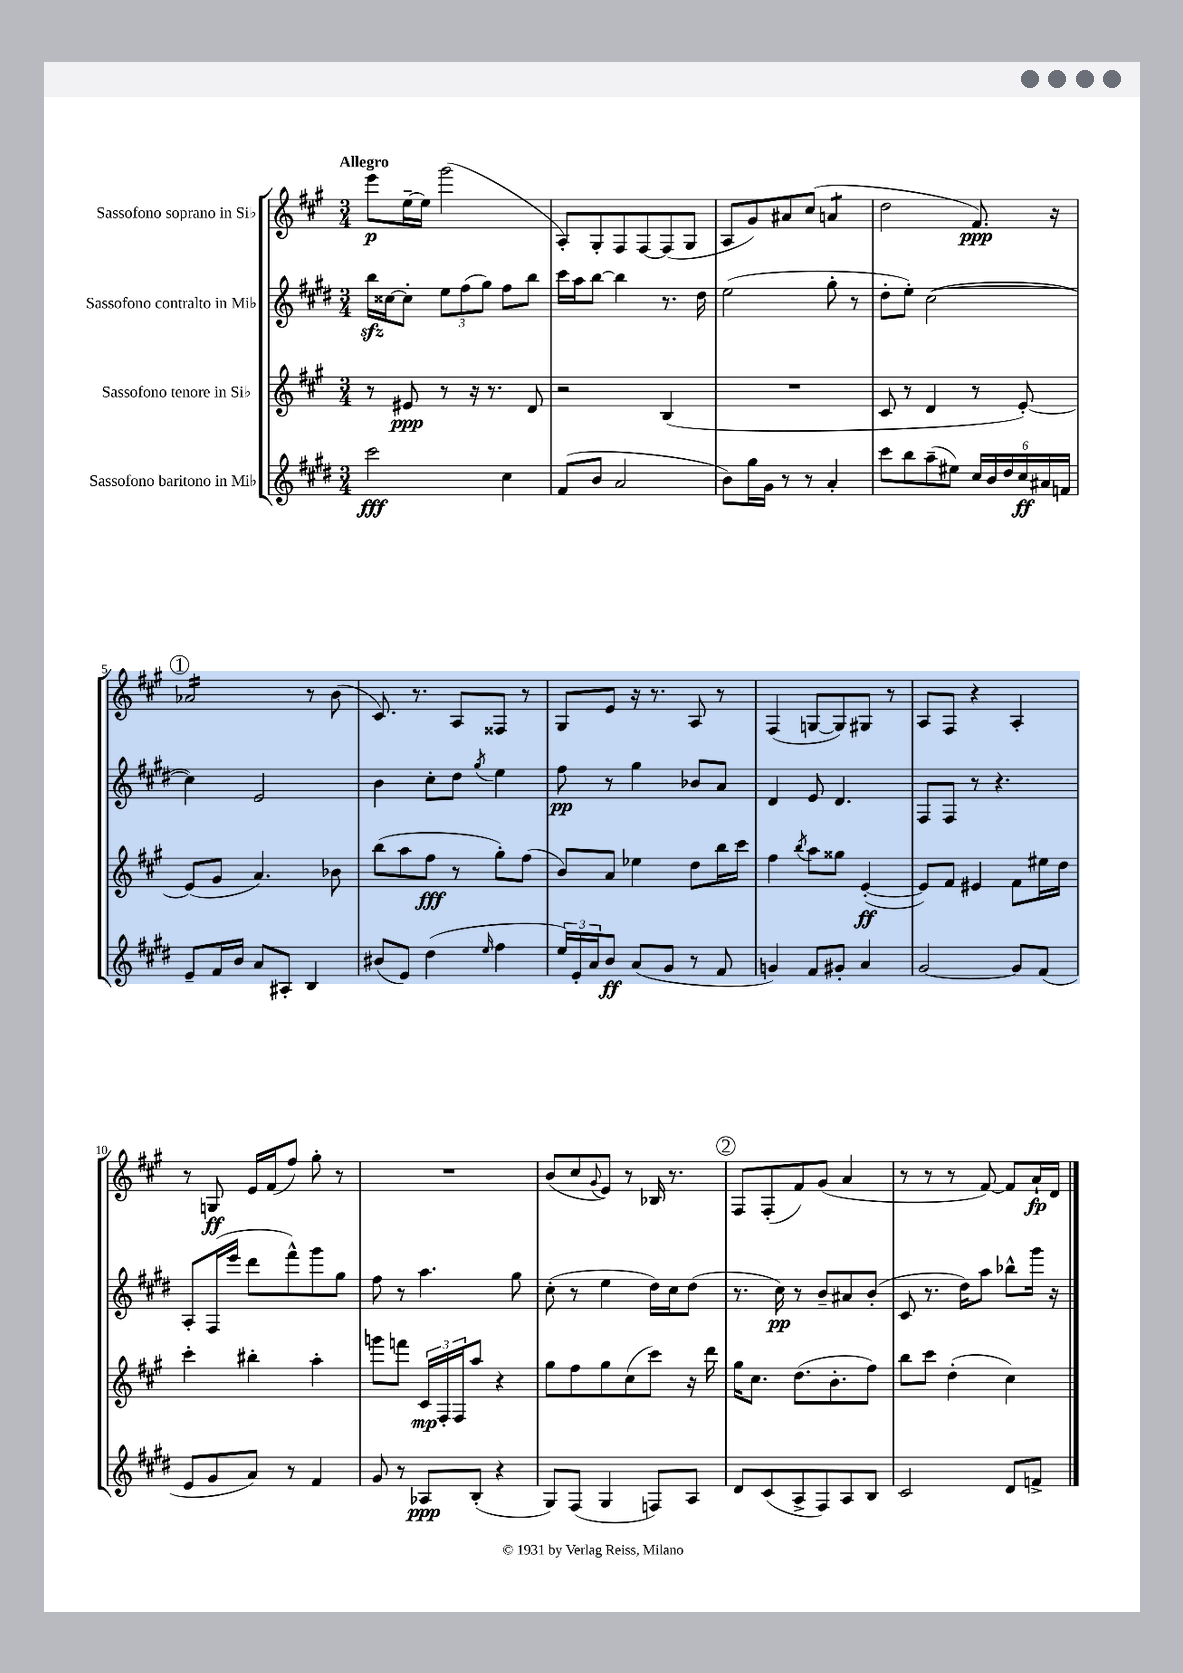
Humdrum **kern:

**kern	**kern	**kern	**kern
*staff4	*staff3	*staff2	*staff1
*clefG2	*clefG2	*clefG2	*clefG2
*k[f#c#g#d#]	*k[f#c#g#]	*k[f#c#g#d#]	*k[f#c#g#]
*M3/4	*M3/4	*M3/4	*M3/4
2ccc#\	8r	16bb\LL	8eee\L
.	.	[16cc##\J	.
.	8e#/	8cc##'\]J	[16ee~\L
.	.	.	16ee\]JJ
.	8r	12ee\L	(2ggg#\
.	.	(12ff#\	.
.	16r	.	.
.	.	12gg#\J)	.
.	8.r	.	.
4cc#\	.	8ff#\L	.
.	8d/	8bb\J	.
=	=	=	=
(8f#/L	2r	16ccc#\LL	8A'/L)
.	.	16aa\J	.
8b/J	.	[8bb\J	8G#'/
2a/	.	4bb\]	8F#/
.	.	.	[8F#/
.	(4B/	8.r	(8F#/]
.	.	.	8G#/J
.	.	16dd#\	.
=	=	=	=
8b\L)	2.r	(2ee\	8A/L
16gg#\L	.	.	8g#/)
16g#\JJ	.	.	.
8r	.	.	8a#/
8r	.	.	(8cc#/J
4a'/	.	8gg#'\	4a/
.	.	8r	.
=	=	=	=
8ccc#\L	8c#/	8dd#'\L	2dd\
8bb\	8r	8ee'\J)	.
(8aa~\	4d/	([2cc#\	.
8ee#\J)	.	.	.
24cc#/LL	8r	.	8.f#/)
24b/	.	.	.
24dd#/	.	.	.
24cc#/	[8e'/)	.	.
24a#/	.	.	.
.	.	.	16r
24f/JJ	.	.	.
=	=	=	=
8e~/L	(8e/]L	4cc#\])	2a-/
16f#/L	8g#/J	.	.
16b/JJ	.	.	.
8a/L	4.a/)	2e/	.
8A#'/J	.	.	.
4B/	.	.	8r
.	8b-\	.	(8b\
=	=	=	=
(8b#/L	(8bb\L	4b\	8.c#/)
8e/J)	8aa\	.	.
.	.	.	8.r
(4dd#\	8ff#\J	8cc#'\L	.
.	8r	8dd#\J	8A/L
16qqee/	.	8qgg#/	.
4ff#\	8gg#'\L)	4ee\	8F##/J
.	(8ff#\J	.	8r
=	=	=	=
24ee/LL)	8b/L)	8ff#\	8G#/L
24e'/	.	.	.
24a/J	.	.	.
8b/J	8a/J	8r	8e/J
(8a/L	4ee-\	4gg#\	16r
.	.	.	8.r
8g#/J	.	.	.
8r	8dd\L	8b-/L	8A/
8f#/	16bb\L	8a/J	8r
.	16ccc#\JJ	.	.
=	=	=	=
4g/)	4ff#\	4d#/	(4F#/
.	8qbb/	.	.
8f#/L	8aa\L	8e/	[8G/L
8g#'/J	8gg##\J	4.d#/	8G/])
4a/	([4e'/	.	8G#/J
.	.	.	8r
=	=	=	=
[2g#/	8e/]L)	8F#/L	8A/L
.	8f#/J	8F#/J	8F#/J
.	4e#/	8r	4r
.	.	4.r	.
8g#/]L	8f#\L	.	4A'/
(8f#/J	16ee#\L	.	.
.	16dd\JJ	.	.
=	=	=	=
8e/L	4ccc#'\	8A'/L	8r
8g#/	.	(16F#/L	8G/
.	.	16eee/JJ	.
8a/J)	4bb#'\	8ddd#\L	16e/LL
.	.	.	(16f#/J
8r	.	8fff#^^\)	8ff#/J)
4f#/	4aa'\	8ggg#\	8gg#'\
.	.	8gg#\J	8r
=	=	=	=
8g#/	8ggg\L	8ff#\	2.r
8r	8fff\J	8r	.
8A-/L	24c#/LL	4.aa\	.
.	24F#'/	.	.
.	24F#/J	.	.
(8B'/J	8aa/J	.	.
4r	4r	.	.
.	.	8gg#\	.
=	=	=	=
8G#/L)	8gg#\L	(8cc#'\	(8b/L
(8F#/J	8ff#\	8r	8cc#/
.	.	.	8qqg#/
4G#/	8gg#\	4ee\	8e/J)
.	(8cc#\	.	8r
8F/L)	8ccc#\J)	16dd#\LL)	16B-/
.	.	16cc#\J	8.r
8A/J	16r	(8dd#\J	.
.	16ddd\	.	.
=	=	=	=
8d#/L	16gg#\LK	8.r	8F#/L
.	8.cc#\J	.	.
(8c#/	.	.	(8F#'/
.	.	16cc#\)	.
8A^/	(8.dd\L	8r	8f#/)
8F#/)	.	8b~/L	(8g#/J
.	8.b'\	.	.
8A/	.	8a#/	4a/
8B/J	8ff#\J)	(8b'/J	.
=	=	=	=
2c#/	8bb\L	8c#/	8r
.	8ccc#\J	8.r	8r
.	(4dd'\	.	8r
.	.	16dd#\LK)	.
.	.	8aa\J	[8f#/)
8d#/L	4cc#\)	8bb-^^\L	8f#/]L
8f^/J	.	16ggg#\Jk	16a`/L
.	.	16r	16d/JJ
==	==	==	==
*-	*-	*-	*-
